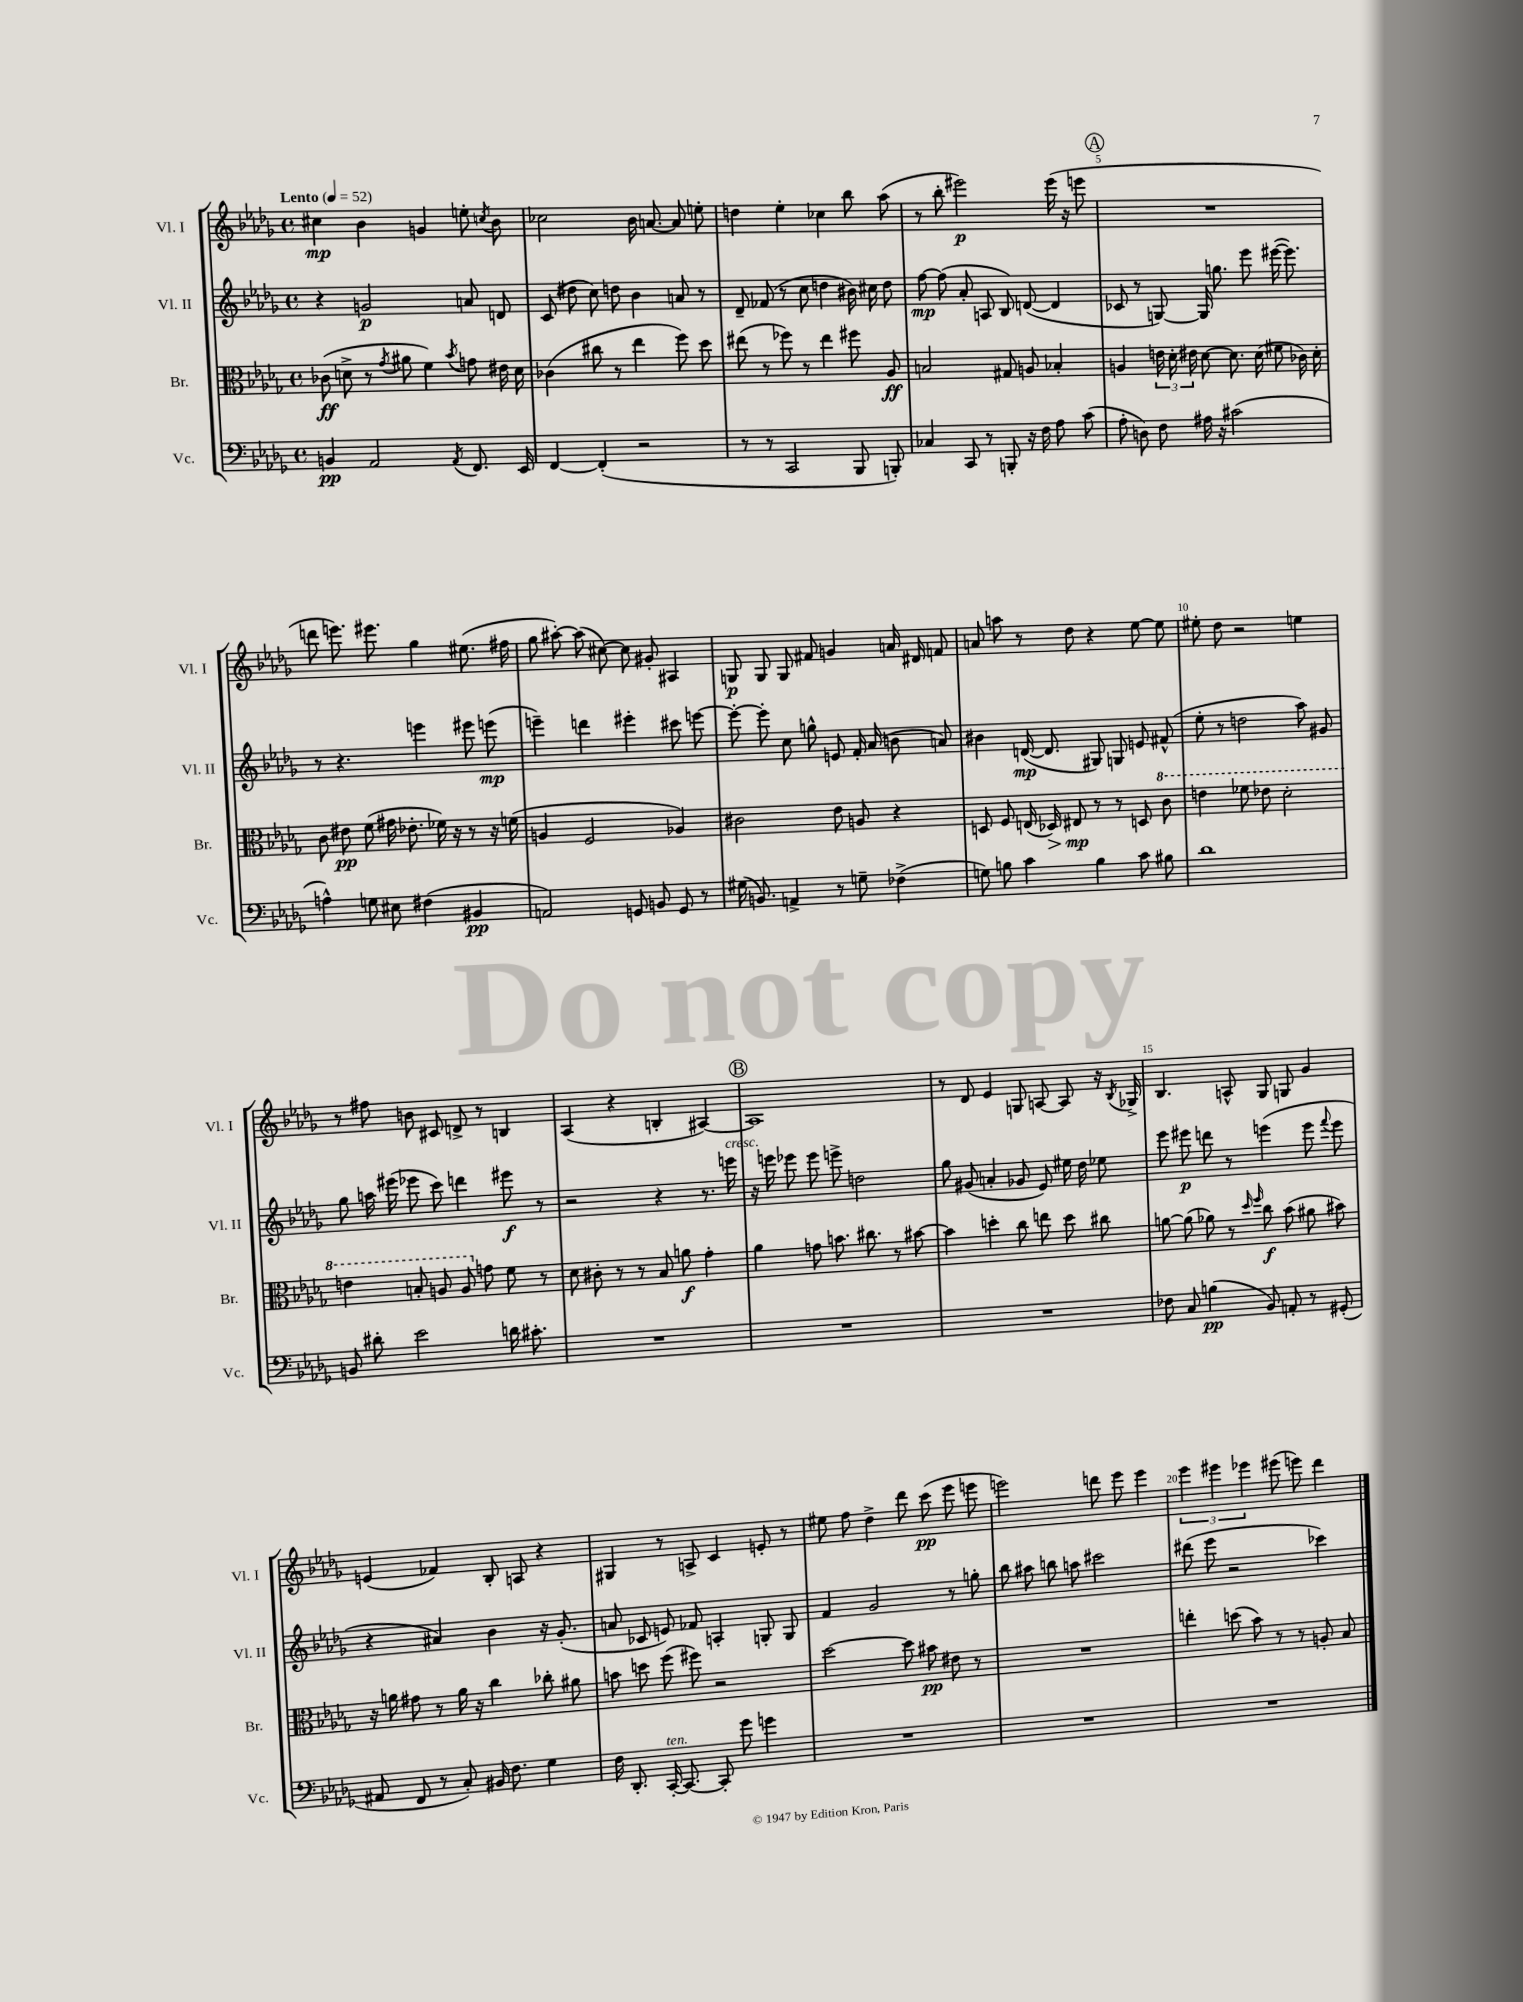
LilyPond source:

<<
\new StaffGroup <<
\new Staff = "s0" \with { instrumentName = "Vl. I" shortInstrumentName = "Vl. I" } {
    \clef treble \key des \major \defaultTimeSignature \time 4/4 \tempo "Lento" 4 = 52
    \autoBeamOff cis''4\mp bes'4 g'4 e''8-. \acciaccatura { c''8 } bes'8 |
    ces''2 bes'16 a'8.~ a'8 e''8-. |
    d''4 ees''4-. ces''4 bes''8 aes''8( |
    r8 bes''8-. eis'''2\p) eis'''16( r16 e'''8 |
    \mark \markup { \circle "A" } R1 |
    d'''8 e'''8.) eis'''8. ges''4 eis''8.( fis''16 |
    ges''8 ais''8~-.) ais''8( cis''8~) cis''8 gis'8-. ais4 |
    g8\p g8 g8 fis'8 g'4 a'16 dis'16 f'8 |
    a'8 a''8 r8 des''8 r4 ees''8~ ees''8 |
    eis''8-. des''8 r2 e''4 |
    r8 fis''8 b'8 cis'8 d'8-> r8 b4 |
    aes4( r4 b4-. ais4~) |
    \mark \markup { \circle "B" } ais1 |
    r8 des'8 ees'4 g8 a8~ a8 r16 \acciaccatura { bes8 } ges16-> |
    bes4. a8-^ ges8 g8 ges'4 |
    e'4( fes'4) bes8-. a8 r4 |
    gis4 r8 a8-> c'4 e'8-. r8 |
    eis''8 f''8 des''4-> des'''8 c'''8\pp( ees'''8 e'''8 |
    e'''2) d'''8 e'''8 e'''4 |
    \tuplet 3/2 { ees'''4 eis'''4 ees'''4 } eis'''8( e'''8) des'''4 \bar "|." |
}
\new Staff = "s1" \with { instrumentName = "Vl. II" shortInstrumentName = "Vl. II" } {
    \clef treble \key des \major \defaultTimeSignature \time 4/4
    \autoBeamOff r4 g'2\p a'8 d'8 |
    c'8( dis''8 c''8) d''8 bes'4 a'8 r8 |
    des'8-- fes'8( r8 c''8 d''4 bis'16) cis''16 d''8 |
    f''8~\mp f''8( aes'8-. a8 bes8) d'8~( d'4 |
    \mark \markup { \circle "A" } ces'8 r8 g8~) g16 g''8. ees'''8 eis'''16~( eis'''8.) |
    r8 r4. e'''4 eis'''8 e'''8\mp( |
    e'''4--) d'''4 eis'''4-. cis'''8 e'''8~ |
    e'''8~-. e'''8-. c''8 g''8-^ e'8 f'16-. aes'16( b'8 a'8) |
    bis'4 d'16~\mp( d'8. gis8) g8 e'8 fis'8-^( |
    ees''8-. r8 d''2 aes''8) gis'8 |
    ges''8 a''16 eis'''16( ees'''8 c'''8) d'''4 eis'''8\f r8 |
    r2 r4 r8. e'''16^\markup { \italic "cresc." } |
    \mark \markup { \circle "B" } r16 e'''16 ees'''8 ees'''8 e'''8-> d''2 |
    ges''8 gis'8( a'4-. ges'8 ees'8) eis''16 des''16 ees''8 |
    ees'''8 eis'''8\p d'''8 r8 e'''4( e'''8 \appoggiatura { f'''8 } e'''8 |
    r4 ais'4) bes'4 r16 ges'8.-.( |
    a'8 ces'8 e'8) fes'8 a4-. g8-. g8 |
    f'4 ges'2 r8 g''8-. |
    bes''8 ais''8 b''8 a''8 cis'''2 |
    dis'''8( ees'''8 r2 ces'''4) \bar "|." |
}
\new Staff = "s2" \with { instrumentName = "Br." shortInstrumentName = "Br." } {
    \clef alto \key des \major \defaultTimeSignature \time 4/4
    \autoBeamOff ces'8\ff( d'8-> r8 \acciaccatura { ges'8 } ais'8 f'4) \acciaccatura { bes'8 } g'8 eis'16 d'16 |
    ces'4( cis''8 r8 ees''4 f''8) des''8 |
    eis''8( r8 fes''8) r8 eis''4 fis''8 aes8\ff |
    b2 gis8 a8 bes4-. |
    \mark \markup { \circle "A" } a4 \tuplet 3/2 { e'16 des'16-. eis'16 } des'8~ des'8. des'16( fis'8 ces'16) des'16-. |
    c'8 eis'8\pp f'8( gis'16 ees'8.-. fes'16) r16 r8 r16 f'16( |
    a4 f2 aes4) |
    cis'2 ees'8 a8 r4 |
    d8 f8 e16( des16\>) eis8\mp\! r8 r8 d8 \ottava #1 c''8 |
    e''4 fes''8 ees''8 des''2-. |
    e''4 b'8-. a'8 a'8 \ottava #0 g'8 f'8 r8 |
    des'8 cis'8-. r8 r8 bes8 a'8\f ges'4-. |
    \mark \markup { \circle "B" } aes'4 g'8 b'8. cis''8. r8 bis'8~ |
    bis'4 d''4-. c''8 e''8 d''8 cis''8 |
    a'8~ a'8( aes'8) r8 \grace { des''16 f''16 } c''8\f bes'8( ais'8 bis'8) |
    r16 a'16 gis'8 r8 a'16 r16 c''4 ces''8-. ais'8 |
    b'8 d''8 f''8( fis''8) r2 |
    des''2~ des''8 bis'8\pp eis'8 r8 |
    R1 |
    e''4-. d''8( bes'8) r8 r8 a8-. bes8 \bar "|." |
}
\new Staff = "s3" \with { instrumentName = "Vc." shortInstrumentName = "Vc." } {
    \clef bass \key des \major \defaultTimeSignature \time 4/4
    \autoBeamOff b,4\pp aes,2 \acciaccatura { aes,8 } f,8. ees,16 |
    f,4~ f,4-.( r2 |
    r8 r8 c,2 bes,,8 b,,8-.) |
    ces4 c,8 r8 b,,8-. r16 f16 aes8 c'8( |
    \mark \markup { \circle "A" } aes8-. d8) f8 ais16 r16 cis'2( |
    a4-^) g8 eis8 fis4( bis,4\pp |
    a,2) g,8 b,8 g,8 r8 |
    gis16( b,8.) a,4-> r8 g8-- fes4->( |
    g8) b8 c'4 b4 c'8 bis8 |
    des'1 |
    b,8 dis'8-. ees'2 d'16 cis'8.-. |
    R1 |
    \mark \markup { \circle "B" } R1 |
    R1 |
    fes8 c8 b4\pp( bes,8) a,8-. r8 gis,8-.( |
    ais,8 f,8 r8 c8-.) bis,16 f8. ges4 |
    f16 des,8.-. c,16~-.^\markup { \italic "ten." } c,8.~ c,8-. ges'8 g'4 |
    R1 |
    R1 |
    R1 \bar "|." |
}
>>
>>
\layout { \context { \Score \override BarNumber.break-visibility = ##(#f #t #t) barNumberVisibility = #(every-nth-bar-number-visible 5) } }
